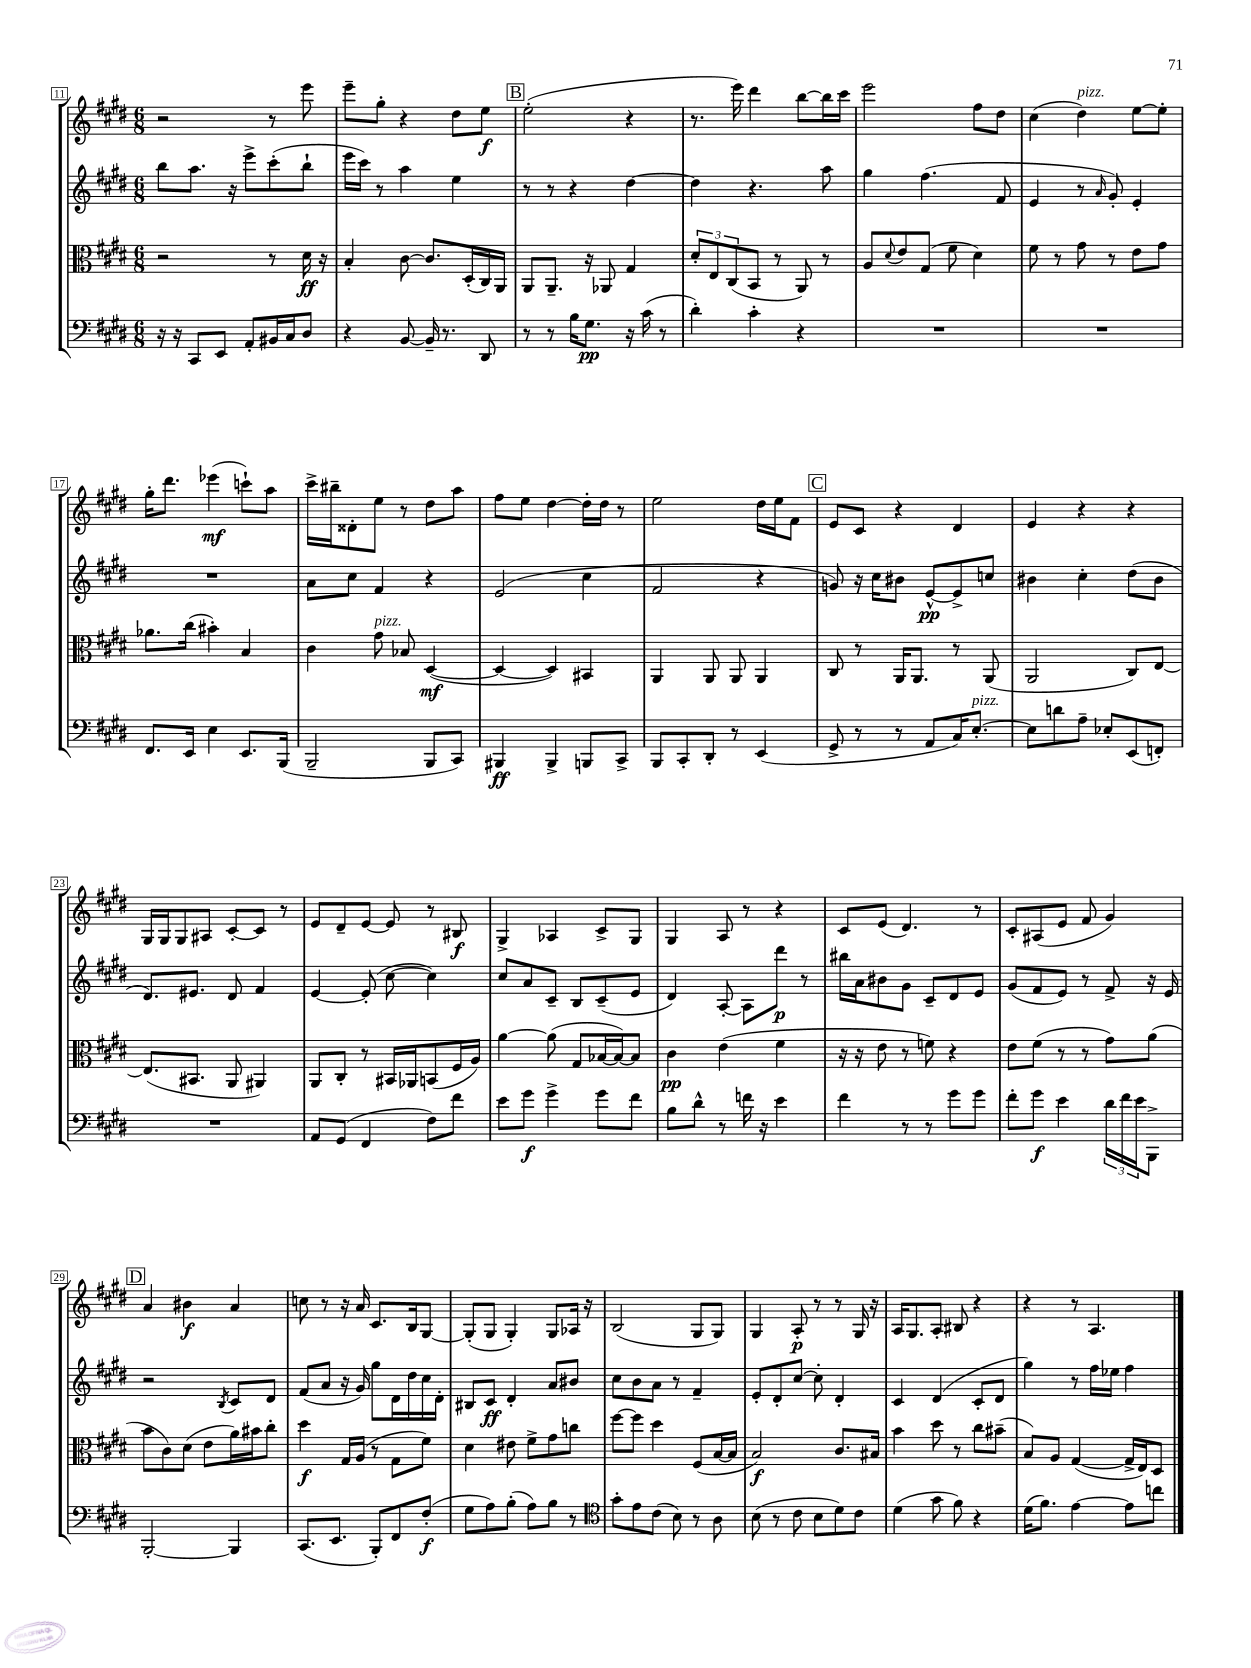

**kern	**kern	**kern	**kern
*staff4	*staff3	*staff2	*staff1
*clefF4	*clefC3	*clefG2	*clefG2
*k[f#c#g#d#]	*k[f#c#g#d#]	*k[f#c#g#d#]	*k[f#c#g#d#]
*M6/8	*M6/8	*M6/8	*M6/8
16r	2r	8bb	2r
16r	.	.	.
8CC#	.	8.aa	.
8EE	.	.	.
.	.	16r	.
8AA'	.	8eee^	.
16BB#	8r	(8ccc#'	8r
16C#	.	.	.
8D#	16d#	8bb`	8eee
.	16r	.	.
=	=	=	=
4r	4B'	16eee	8eee~
.	.	16ccc#)	.
.	.	8r	8gg#'
[8BB	[8c#	4aa	4r
16BB~]	8.c#]	.	.
8.r	.	.	.
.	.	4ee	8dd#
.	(16D#'	.	.
8DD#	16C#)	.	8ee
.	16AA	.	.
=	=	=	=
8r	8AA	8r	(2ee'
8r	8.AA~	8r	.
16B	.	4r	.
8.G#	16r	.	.
.	8AA-	.	.
16r	4G#	[4dd#	4r
(16c#	.	.	.
8r	.	.	.
=	=	=	=
4d#')	12d#'	4dd#]	8.r
.	12E	.	.
.	(12C#	.	.
.	.	.	16eee)
4c#'	8BB	4.r	4ddd#
.	8r	.	.
4r	8AA)	.	[8bb
.	8r	8aa	16bb]
.	.	.	16ccc#
=	=	=	=
2.r	8A	4gg#	2eee
.	8qqd#	.	.
.	8e	.	.
.	(8G#	(4.ff#	.
.	8f#	.	.
.	4d#)	.	8ff#
.	.	8f#	8dd#
=	=	=	=
2.r	8f#	4e	(4cc#
.	8r	.	.
.	8g#	8r	4dd#)
.	.	16qqa	.
.	8r	8g#')	.
.	8e	4e'	[8ee
.	8g#	.	8ee']
=	=	=	=
8.FF#	8.a-	2.r	16gg#'
.	.	.	8.ddd#
16EE	(16cc#	.	.
4E	4b#')	.	(4eee-
8.EE	4B	.	8ccc`)
.	.	.	8aa
(16BBB	.	.	.
=	=	=	=
2BBB~	4c#	8a	16ccc#^
.	.	.	16bb#~
.	.	8cc#	8d##'
.	8g#	4f#	8ee
.	8B-	.	8r
8BBB	([4D#	4r	8dd#
8CC#)	.	.	8aa
=	=	=	=
4BBB#	4D#_	(2e	8ff#
.	.	.	8ee
4BBB#^	4D#])	.	[4dd#
8BBB	4BB#	4cc#	16dd#']
.	.	.	16dd#
8CC#^	.	.	8r
=	=	=	=
8BBB	4AA	2f#	2ee
8CC#'	.	.	.
8DD#'	8AA	.	.
8r	8AA	.	.
(4EE	4AA	4r	16dd#
.	.	.	16ee
.	.	.	8f#
=	=	=	=
8GG#^	8C#	8g)	8e
8r	8r	16r	8c#
.	.	16cc#	.
8r	16AA	8b#	4r
.	8.AA	.	.
8AA	.	[8e^^	.
16C#)	8r	8e^]	4d#
[8.E'	.	.	.
.	(8AA	8cc	.
=	=	=	=
8E]	2AA	4b#	4e
8d	.	.	.
8A~	.	4cc#'	4r
8E-'	.	.	.
(8EE	8C#)	(8dd#	4r
8FF')	[8E	8b#	.
=	=	=	=
2.r	(8.E]	8.d#)	16G#
.	.	.	16G#
.	.	.	8G#
.	8.BB#	8.e#	.
.	.	.	8A#
.	8AA	8d#	[8c#'
.	4AA#)	4f#	8c#]
.	.	.	8r
=	=	=	=
8AA	8AA	[4e	8e
(8GG#	8C#'	.	8d#~
4FF#	8r	(8e']	[8e
.	16BB#	[8cc#	8e]
.	16AA-	.	.
8F#)	(8BB	4cc#])	8r
8f#	16F#	.	8B#
.	16A)	.	.
=	=	=	=
8e	[4a	8cc#	4G#^
8g#	.	8a	.
4g#^	(8a]	8c#~	4A-
.	8G#	8B	.
8g#	[16B-	(8c#~	8c#^
.	16B-_)	.	.
8f#	8B-]	8e	8G#
=	=	=	=
8B	4c#	4d#)	4G#
8d#^^	.	.	.
8r	(4e	[8A'	8A
16f	.	8A]	8r
16r	.	.	.
4e	4f#	8ddd#	4r
.	.	8r	.
=	=	=	=
4f#	16r	16bb#	8c#
.	16r	16a	.
.	8e	8b#	(8e
8r	8r	8g#	4.d#)
8r	8f)	8c#~	.
8g#	4r	8d#	.
8g#	.	8e	8r
=	=	=	=
8f#'	8e	(8g#	8c#'
8g#	(8f#	8f#	(8A#
4e	8r	8e)	8e
.	8r	8r	8f#
24d#	8g#)	8f#^	4g#)
24f#	.	.	.
24e	.	.	.
8BBB^	(8a	16r	.
.	.	16e	.
=	=	=	=
[2BBB'	8b	2r	4a
.	8c#)	.	.
.	(8d#	.	4b#
.	8e	.	.
.	.	8qB	.
4BBB]	16a)	8c#	4a
.	16b#	.	.
.	8cc#'	8d#	.
=	=	=	=
(8.CC#	4dd#	(8f#	8cc
.	.	8a	8r
8.EE	.	.	.
.	16G#	16r	16r
.	(16A	16g#)	16a
8BBB')	8r	8gg#	8.c#
8FF#	8G#	16d#	.
.	.	16dd#	16B
(8F#'	8f#)	16cc#	[8G#
.	.	16d#'	.
=	=	=	=
8G#	4d#	8B#	(8G#']
8A)	.	8c#	8G#
(8B'	8e#	4d#'	4G#')
8A)	8f#^	.	.
8B	8g#	8a	8G#
8r	8cc	8b#	16A-
.	.	.	16r
=	=	=	=
*clefC4	*	*	*
8g#'	[8ff#	8cc#	(2B
8e	8ff#]	8b	.
(8c#	4dd#	8a	.
8B)	.	8r	.
8r	(8F#	4f#~	8G#
8A	[16B	.	8G#)
.	16B]	.	.
=	=	=	=
(8B	2B)	8e'	4G#
8r	.	8d#'	.
8c#	.	[8cc#	8A'
8B	.	8cc#']	8r
8d#)	8.c#	4d#'	8r
8c#	.	.	16G#
.	16B#	.	16r
=	=	=	=
(4d#	4b	4c#	16A
.	.	.	8.G#
8g#	8dd#	(4d#	8A'
8f#)	8r	.	8B#
4r	8cc#	8c#'	4r
.	(8b#~	8d#	.
=	=	=	=
(16d#	8B)	4gg#)	4r
8.f#)	.	.	.
.	8A	.	.
[4e	([4G#	8r	8r
.	.	16ff#	4.A
.	.	16ee-	.
8e]	16G#^]	4ff#	.
.	16E)	.	.
8cc	8D#	.	.
==	==	==	==
*-	*-	*-	*-
